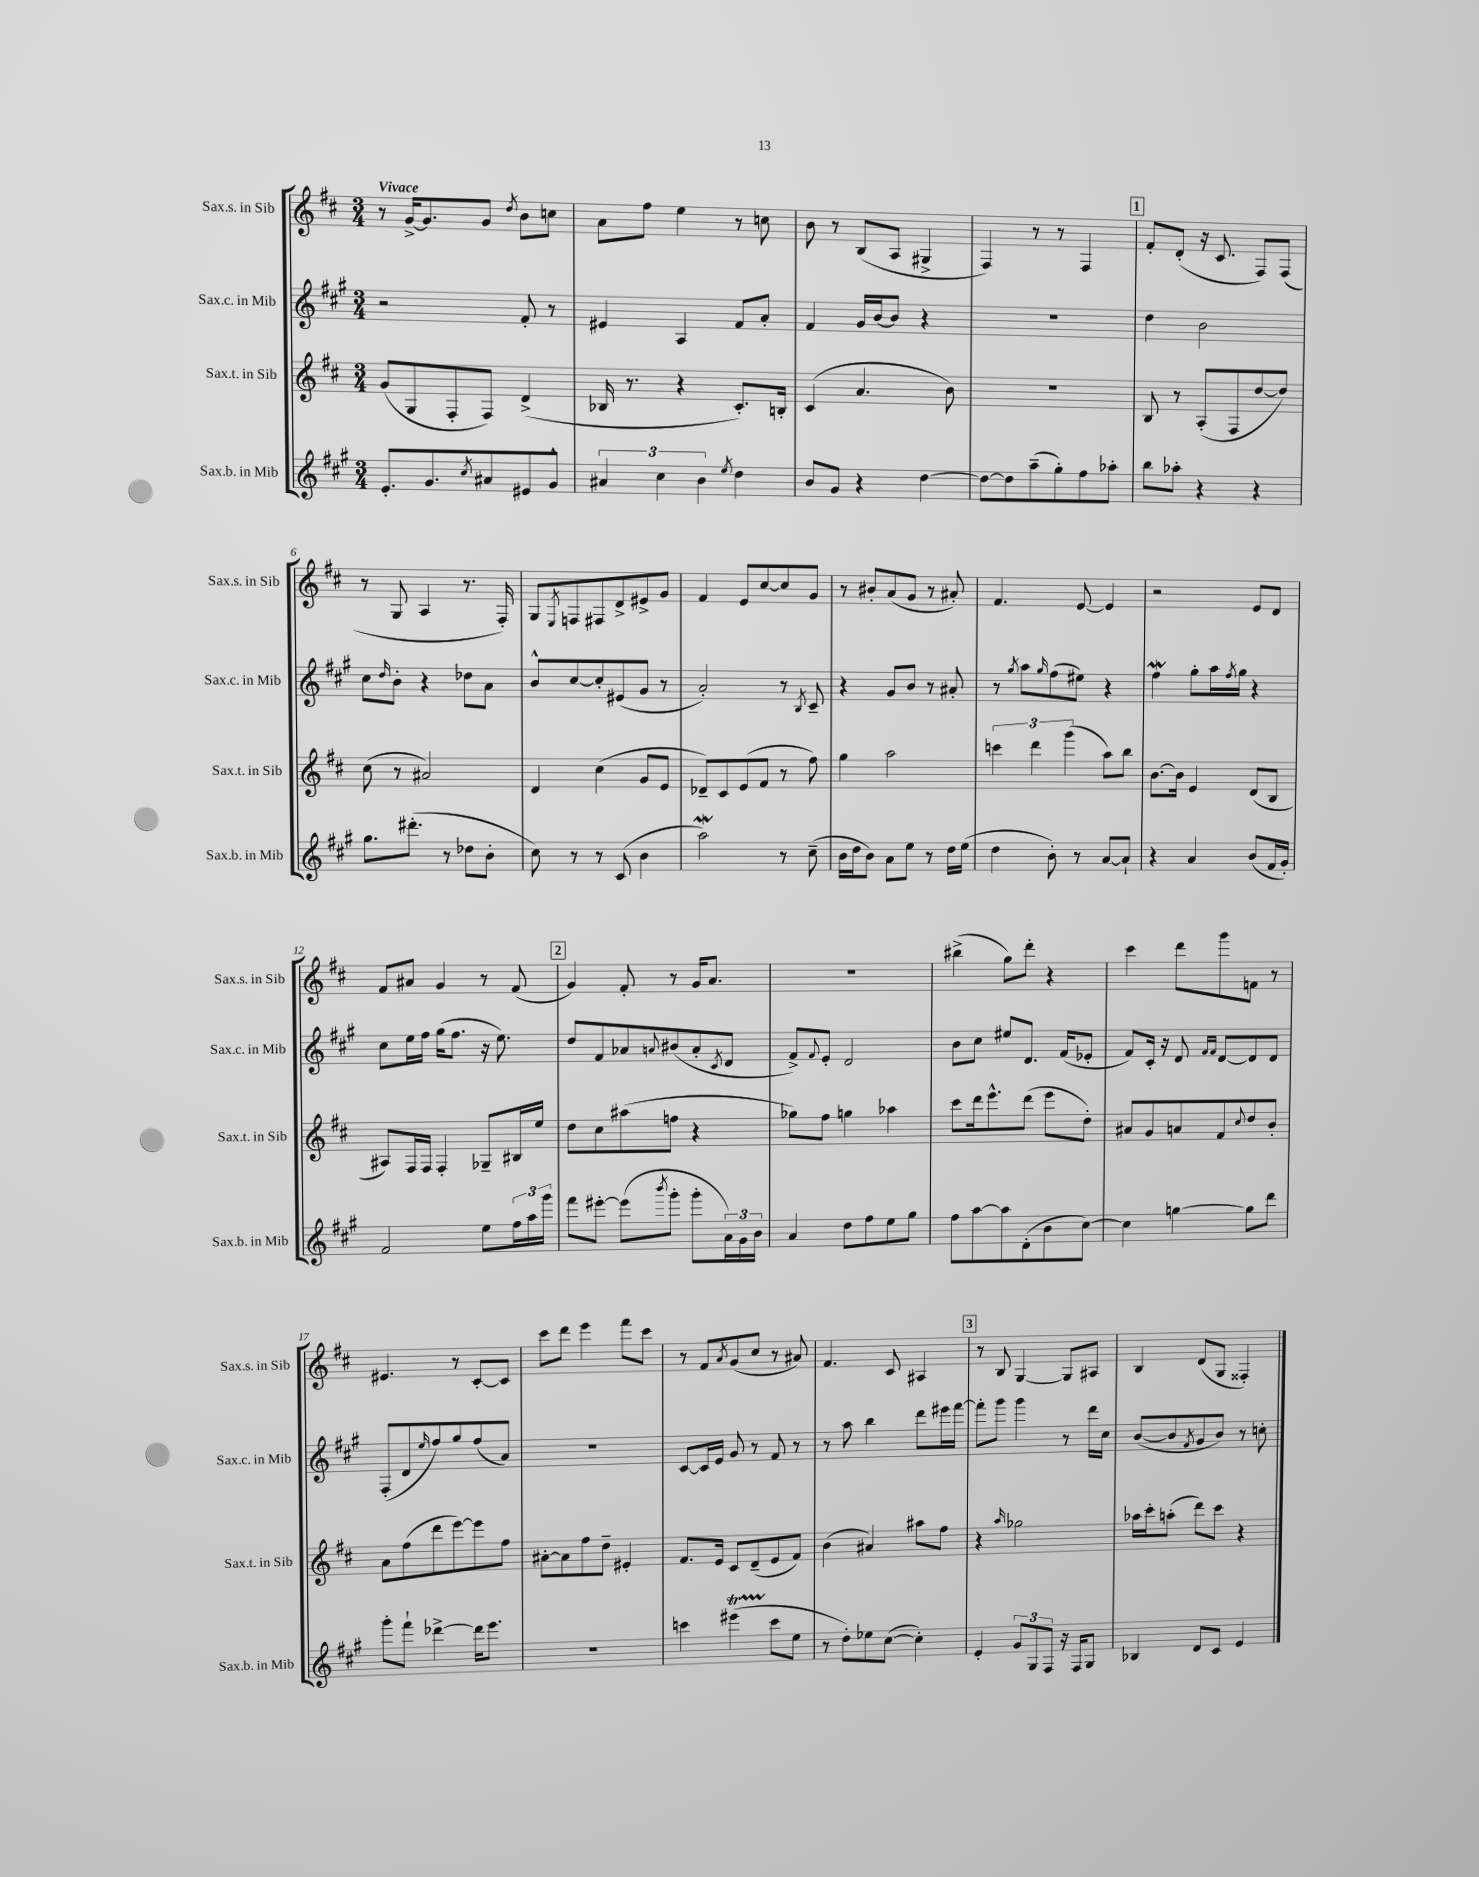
<<
\new StaffGroup <<
\new Staff = "s0" \with { instrumentName = "Sax.s. in Sib" shortInstrumentName = "Sax.s. in Sib" } {
    \clef treble \key d \major \numericTimeSignature \time 3/4 \tempo "Vivace"
    r8 g'16~-> g'8. g'8 \acciaccatura { d''8 } b'8 c''8 |
    a'8 fis''8 e''4 r8 c''8 |
    b'8 r8 b8( a8 gis4-> |
    fis4) r8 r8 fis4 |
    \mark \markup { \box "1" } fis'8-. d'8-.( r16 cis'8. fis8) fis8( |
    r8 g8 a4 r8. fis16-.) |
    g8 \acciaccatura { e8 } f8 fis8 d'8-> eis'8-> g'8 |
    fis'4 e'8 cis''8~ cis''8 g'8 |
    r8 bis'8-. a'8( g'8 r8 ais'8-.) |
    fis'4. e'8~ e'4 |
    r2 e'8 d'8 |
    fis'8 ais'8 g'4 r8 fis'8( |
    \mark \markup { \box "2" } g'4) fis'8-. r8 g'16 a'8. |
    R2. |
    bis''4->( g''8) d'''8-. r4 |
    cis'''4 d'''8 g'''8 f'8 r8 |
    eis'4. r8 cis'8~-. cis'8 |
    cis'''8 d'''8 e'''4 fis'''8 cis'''8 |
    r8 fis'8 \acciaccatura { a'8 } g'8( cis''8 r8 ais'8) |
    fis'4. cis'8 ais4 |
    \mark \markup { \box "3" } r8 b8 g4~ g8 ais8 |
    b4 d'8( g8 fisis4-.) \bar "|." |
}
\new Staff = "s1" \with { instrumentName = "Sax.c. in Mib" shortInstrumentName = "Sax.c. in Mib" } {
    \clef treble \key a \major \numericTimeSignature \time 3/4
    r2 fis'8-. r8 |
    eis'4 a4 fis'8 a'8-. |
    fis'4 gis'16 b'16~ b'8 r4 |
    R2. |
    \mark \markup { \box "1" } d''4 b'2 |
    cis''8 \grace { d''16 } b'8-. r4 des''8 a'8 |
    b'8-^ cis''8~ cis''8-. eis'8( gis'8 r8 |
    a'2-.) r8 \acciaccatura { b8 } cis'8-- |
    r4 gis'8 b'8 r8 ais'8-. |
    r8 \acciaccatura { gis''8 } a''8 \grace { gis''16 } fis''8( eis''8) r4 |
    fis''4\mordent gis''8-. a''16 \acciaccatura { fis''8 } gis''16 r4 |
    cis''8 e''16 fis''16 gis''16( fis''8. r16 e''8.) |
    \mark \markup { \box "2" } d''8 fis'8 aes'8 \appoggiatura { a'8 } bis'8( a'8-. \acciaccatura { cis'8 } d'8 |
    fis'8->) \appoggiatura { fis'8 } e'8-. d'2 |
    b'8 cis''8 eis''8 d'8. fis'16( ees'8-. |
    fis'8) cis'16-. r16 d'8 \grace { fis'16 fis'16 } d'8~ d'8 d'8 |
    fis8-.( d'8 \grace { e''16 } fis''8) gis''8 fis''8( a'8) |
    R2. |
    cis'8~ cis'16 e'16 gis'8 r8 fis'8 r8 |
    r8 a''8 b''4 d'''8 eis'''16 fis'''16~ |
    \mark \markup { \box "3" } fis'''8-. gis'''8 gis'''4 r8 d'''16 cis''16 |
    b'8~( b'8 \acciaccatura { fis'8 } gis'8 b'8) r8 c''8-. \bar "|." |
}
\new Staff = "s2" \with { instrumentName = "Sax.t. in Sib" shortInstrumentName = "Sax.t. in Sib" } {
    \clef treble \key d \major \numericTimeSignature \time 3/4
    g'8( g8 fis8-. fis8) d'4->( |
    bes16 r8. r4 cis'8.-.) b16-. |
    cis'4( a'4. b'8) |
    R2. |
    \mark \markup { \box "1" } b8 r8 a8-.( fis8 d''8~ d''8) |
    cis''8( r8 ais'2) |
    d'4 cis''4( g'8 e'8 |
    des'8--) cis'8 e'8( fis'8 r8 fis''8) |
    g''4 a''2 |
    \tuplet 3/2 { c'''4 d'''4 g'''4( } a''8) b''8 |
    b'8.~ b'16 e'4 d'8( b8 |
    ais8) fis16 fis16 fis4-. ges8-- bis16 e''16 |
    \mark \markup { \box "2" } d''8 cis''8 ais''8( f''8 r4 |
    ges''8) fis''8 g''4 aes''4 |
    cis'''8 d'''16 e'''8.-^ d'''8( e'''8 d''8-.) |
    ais'8 g'8 a'8 fis'8 \appoggiatura { cis''8 } d''8 b'8-. |
    a'8 fis''8( d'''8 e'''8~) e'''8 fis''8 |
    ais'8~-. ais'8 fis''8 d''8-- eis'4-. |
    fis'8. e'16 cis'8 d'8--( e'8 fis'8) |
    b'4( ais'4) ais''8 fis''8 |
    \mark \markup { \box "3" } r4 \grace { a''16 } ges''2 |
    aes''16 cis'''16-. a''8-.( d'''8) cis'''8 r4 \bar "|." |
}
\new Staff = "s3" \with { instrumentName = "Sax.b. in Mib" shortInstrumentName = "Sax.b. in Mib" } {
    \clef treble \key a \major \numericTimeSignature \time 3/4
    e'8.-. gis'8. \acciaccatura { cis''8 } ais'8 eis'8 gis'8-^ |
    \tuplet 3/2 { ais'4 cis''4 b'4 } \acciaccatura { e''8 } d''4 |
    b'8 gis'8 r4 d''4~ |
    d''8~ d''8 a''8--( gis''8-.) fis''8 aes''8-. |
    \mark \markup { \box "1" } b''8 aes''8-. r4 r4 |
    gis''8. dis'''8.-.( r8 des''8 b'8-. |
    cis''8) r8 r8 cis'8( b'4 |
    a''2\mordent) r8 cis''8--( |
    b'16 d''16 b'8) a'8 e''8 r8 d''16 e''16( |
    d''4 b'8-.) r8 a'8~ a'8-! |
    r4 a'4 b'8( fis'16 gis'16-.) |
    fis'2 e''8 \tuplet 3/2 { fis''16 a''16 gis'''16 } |
    \mark \markup { \box "2" } fis'''8 eis'''8~-. eis'''8( \acciaccatura { b'''8 } gis'''8-. gis'''8-. \tuplet 3/2 { a'16) gis'16 b'16 } |
    a'4 d''8 fis''8 e''8 gis''8 |
    fis''8 a''8~ a''8 d'8-.( b'8 cis''8~) |
    cis''4 g''4~ g''8 d'''8 |
    gis'''8-. fis'''8-! des'''4~-> des'''16 e'''8. |
    R2. |
    c'''4 eis'''4\startTrillSpan( c'''8\stopTrillSpan e''8 |
    r8 d''8-.) ees''8 cis''8~( cis''4-.) |
    \mark \markup { \box "3" } e'4-. \tuplet 3/2 { gis'8 gis8 fis8 } r16 fis16 gis8 |
    bes4 d'8 cis'8 e'4 \bar "|." |
}
>>
>>
